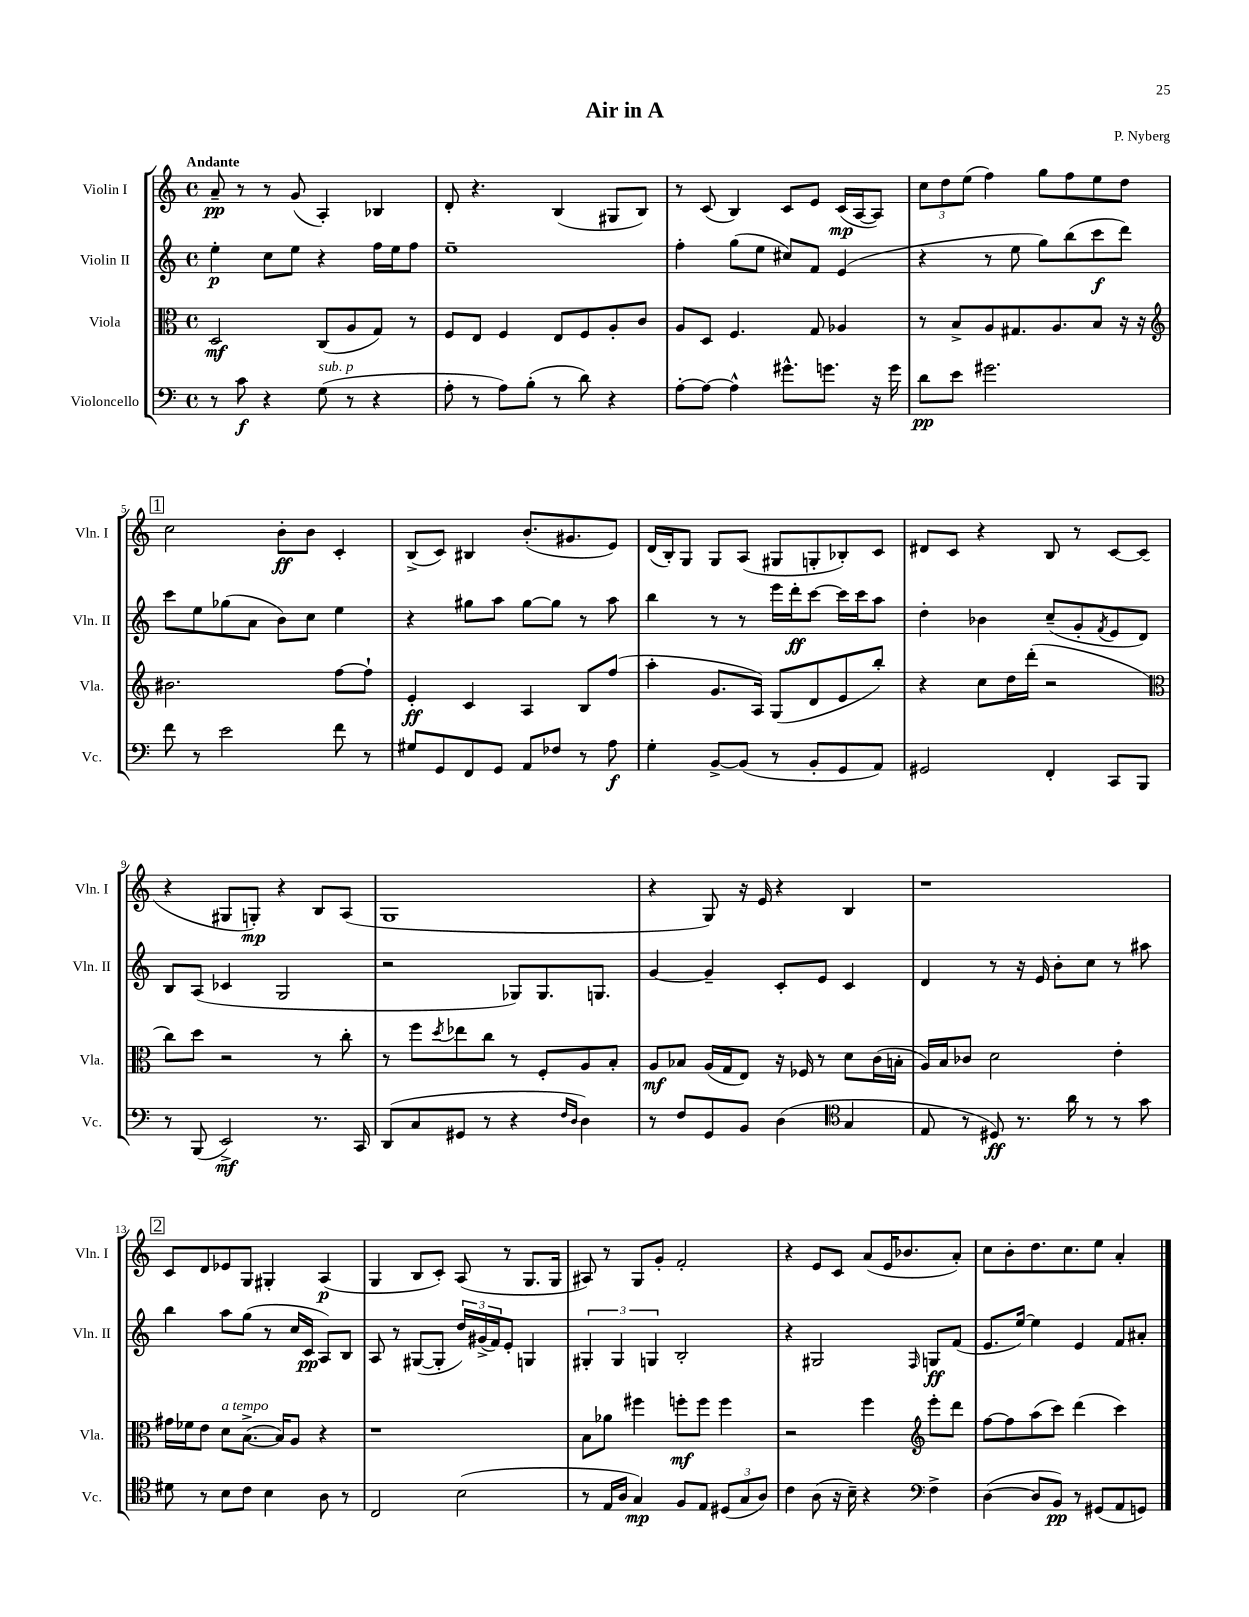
\header { title = "Air in A" composer = "P. Nyberg" }
<<
\new StaffGroup <<
\new Staff = "s0" \with { instrumentName = "Violin I" shortInstrumentName = "Vln. I" } {
    \clef treble \key c \major \defaultTimeSignature \time 4/4 \tempo "Andante"
    a'8--\pp r8 r8 g'8( a4-.) bes4 |
    d'8-. r4. b4( gis8 b8) |
    r8 c'8( b4) c'8 e'8 c'16\mp( a16~ a8) |
    \tuplet 3/2 { c''8 d''8 e''8( } f''4) g''8 f''8 e''8 d''8 |
    \mark \markup { \box "1" } c''2 b'8-.\ff b'8 c'4-. |
    b8->( c'8) bis4 b'8.-.( gis'8. e'8) |
    d'16( b16-.) g8 g8 a8( gis8 g8-. bes8-.) c'8 |
    dis'8 c'8 r4 b8 r8 c'8~ c'8( |
    r4 gis8 g8-.\mp) r4 b8 a8( |
    g1 |
    r4 g8) r16 e'16 r4 b4 |
    r1 |
    \mark \markup { \box "2" } c'8 d'8 ees'8 g8 gis4-. a4\p( |
    g4 b8 c'8-.) a8( r8 g8. g16 |
    ais8) r8 g8 g'8-. f'2-. |
    r4 e'8 c'8 a'8( e'16 bes'8. a'8-.) |
    c''8 b'8-. d''8. c''8. e''8 a'4-. \bar "|." |
}
\new Staff = "s1" \with { instrumentName = "Violin II" shortInstrumentName = "Vln. II" } {
    \clef treble \key c \major \defaultTimeSignature \time 4/4
    e''4-.\p c''8 e''8 r4 f''16 e''16 f''8 |
    e''1-- |
    f''4-. g''8( e''8 cis''8) f'8 e'4( |
    r4 r8 e''8 g''8) b''8( c'''8\f d'''8) |
    \mark \markup { \box "1" } c'''8 e''8 ges''8( a'8 b'8) c''8 e''4 |
    r4 gis''8 a''8 gis''8~ gis''8 r8 a''8 |
    b''4 r8 r8 e'''16 d'''16-.\ff c'''8~ c'''16 c'''16 a''8 |
    d''4-. bes'4 c''8--( g'8-. \acciaccatura { f'8 } e'8 d'8) |
    b8 a8( ces'4 g2 |
    r2 ges8) ges8. g8. |
    g'4~ g'4-- c'8-. e'8 c'4 |
    d'4 r8 r16 e'16 b'8-. c''8 r8 ais''8 |
    \mark \markup { \box "2" } b''4 a''8 g''8( r8 c''16 c'16\pp a8) b8 |
    a8 r8 gis8~( gis8-. \tuplet 3/2 { d''16) gis'16->( f'16) } e'8-. g4 |
    \tuplet 3/2 { gis4-. gis4 g4 } b2-. |
    r4 gis2 \grace { f16 } g8\ff f'8( |
    e'8. e''16~) e''4 e'4 f'8 ais'8-. \bar "|." |
}
\new Staff = "s2" \with { instrumentName = "Viola" shortInstrumentName = "Vla." } {
    \clef alto \key c \major \defaultTimeSignature \time 4/4
    d2\mf c8( a8 g8) r8 |
    f8 e8 f4 e8 f8 a8-. c'8 |
    a8 d8 f4. g8 aes4 |
    r8 b8-> a8 gis8. a8. b8 r16 r16 |
    \mark \markup { \box "1" } \clef treble bis'2. f''8~ f''8-! |
    e'4-.\ff c'4 a4 b8 f''8( |
    a''4-. g'8. a16) g8( d'8 e'8 b''8-.) |
    r4 c''8 d''16 d'''16-.( r2 |
    \clef alto c''8) d''8 r2 r8 c''8-. |
    r8 f''8 \acciaccatura { d''8 } ees''8 c''8 r8 f8-. a8 b8-. |
    a8\mf bes8 a16( g16 e8) r16 fes16 r8 d'8 c'16( b16-. |
    a16) b16 ces'8 d'2 e'4-. |
    \mark \markup { \box "2" } gis'16 fes'16 e'8 d'8^\markup { \italic "a tempo" } b8.~->( b16) a8 r4 |
    r1 |
    b8 aes'8 fis''4 f''8-.\mf f''8 f''4 |
    r2 f''4 \clef treble e'''8-. d'''8 |
    f''8~ f''8 a''8( c'''8) d'''4( c'''4) \bar "|." |
}
\new Staff = "s3" \with { instrumentName = "Violoncello" shortInstrumentName = "Vc." } {
    \clef bass \key c \major \defaultTimeSignature \time 4/4
    r8 c'8\f r4 g8^\markup { \italic "sub. p" }( r8 r4 |
    a8-. r8 a8) b8-.( r8 d'8) r4 |
    a8~-. a8~ a4-^ gis'8.-^ g'8. r16 g'16 |
    d'8\pp e'8 gis'2. |
    \mark \markup { \box "1" } f'8 r8 e'2 f'8 r8 |
    gis8 g,8 f,8 g,8 a,8 fes8 r8 a8\f |
    g4-. b,8~-> b,8( r8 b,8-. g,8 a,8) |
    gis,2 f,4-. c,8 b,,8 |
    r8 b,,8( e,2->\mf) r8. c,16 |
    d,8( c8 gis,8 r8 r4 \grace { f16 d16 } d4) |
    r8 f8 g,8 b,8 d4( \clef tenor g4 |
    e8 r8 dis8\ff) r8. a'16 r8 r8 g'8 |
    \mark \markup { \box "2" } dis'8 r8 b8 c'8 b4 a8 r8 |
    c2 b2( |
    r8 e16 a16 g4\mp) f8 e8 \tuplet 3/2 { dis8( g8 a8) } |
    c'4 a8( r16 b16--) r4 \clef bass f4-> |
    d4~( d8 b,8\pp) r8 gis,8( a,8 g,8) \bar "|." |
}
>>
>>
